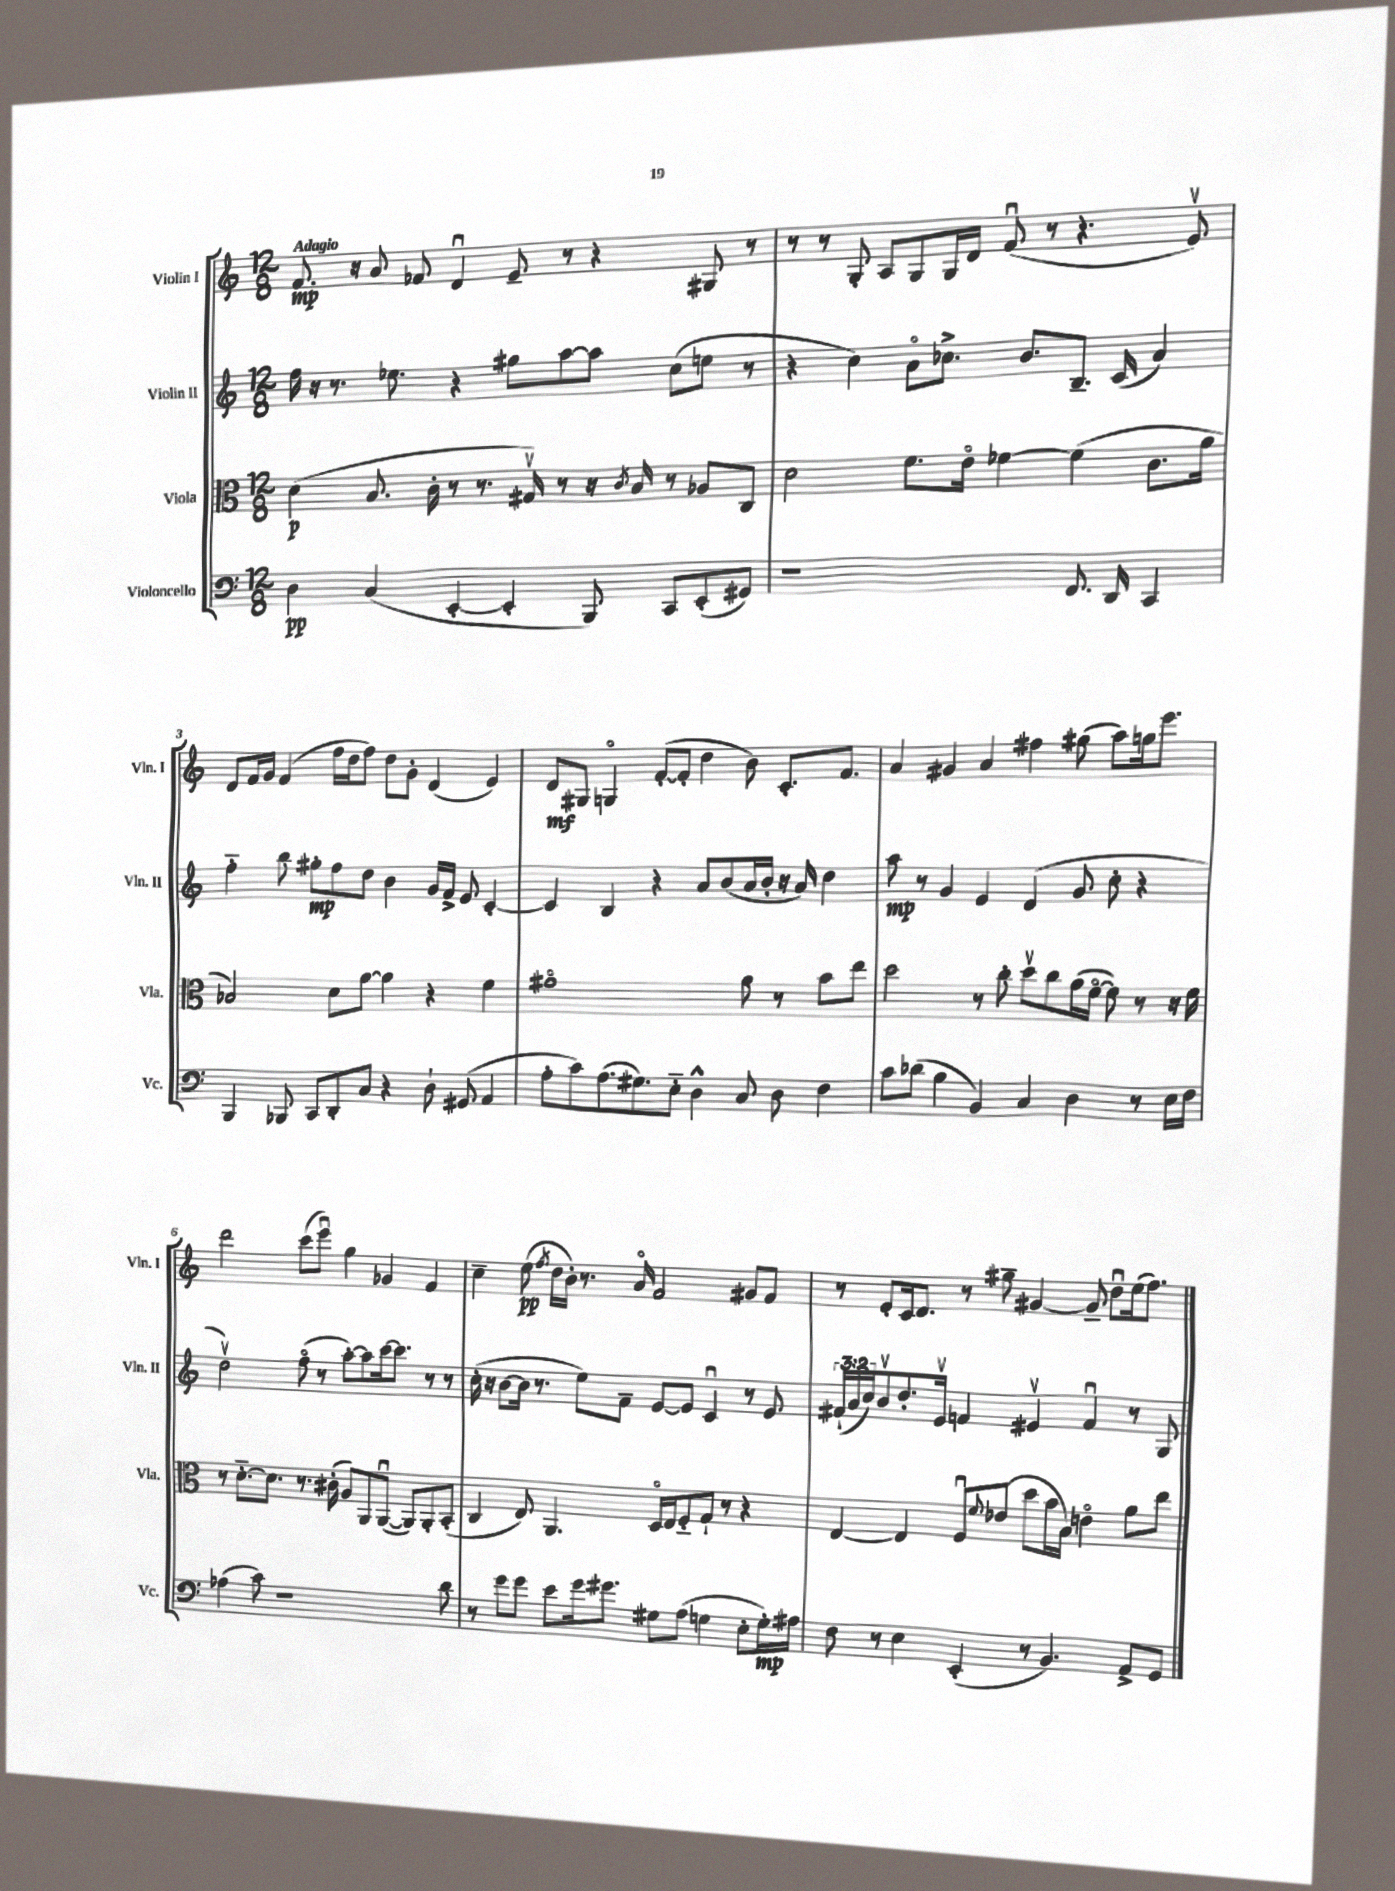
<<
\new StaffGroup <<
\new Staff = "s0" \with { instrumentName = "Violin I" shortInstrumentName = "Vln. I" } {
    \clef treble \key c \major \numericTimeSignature \time 12/8 \tempo "Adagio"
    f'8.\mp r16 a'8 fes'8 d'4\downbow e'8-- r8 r4 gis8 r8 |
    r8 r8 g8-. a8 g8 g16 d'16 f'8\downbow( r8 r4. e'8\upbow) |
    d'8 f'16 g'16 f'4( f''16 d''16 f''8) d''8 g'8-. d'4( e'4) |
    d'8\mf gis8 g4\flageolet f'8~-.( f'8-. d''4 b'8) c'8.-. f'8. |
    a'4 gis'4 a'4 fis''4 gis''8( a''8) g''16 e'''8. |
    d'''2 c'''8( e'''8\downbow) g''4 ges'4 f'4 |
    c''4-- e''8\pp( \acciaccatura { f''8 } d''16 b'16-.) r8. a'16\flageolet f'2 gis'8 f'8 |
    r8 e'8-. c'16 d'8. r8 gis''8-- gis'4~ gis'8-- d''8\downbow e''16( f''8.) \bar "|." |
}
\new Staff = "s1" \with { instrumentName = "Violin II" shortInstrumentName = "Vln. II" } {
    \clef treble \key c \major \numericTimeSignature \time 12/8 \override Staff.TupletNumber.text = #tuplet-number::calc-fraction-text
    f''16 r16 r8. ees''8. r4 gis''8 a''8~ a''8 c''8( e''8 r8 |
    r4 c''4) a'8\flageolet ces''8.-> b'8. b8.-- c'16( a'4) |
    f''4-_ b''8 gis''8-.\mp f''8 d''8 b'4 g'16 f'16-> e'8 c'4~-. |
    c'4 b4 r4 a'8 b'8( a'16 b'16-. r16 a'16) d''4 |
    a''8\mp r8 g'4 e'4 d'4( g'8 c''8-. r4 |
    d''2\upbow) f''8\flageolet( r8 a''8~-.) a''8 c'''16~ c'''8. r8 r8 |
    c''16-.( r16 b'8~ b'16 r8. e''8) f'8-- e'8~ e'8 c'4\downbow r8 e'8 |
    \tuplet 3/2 { fis'16-!( a'16 c''16) } b'8\upbow d''8.-. e'16\upbow f'4 eis'4\upbow f'4\downbow r8 g8 \bar "|." |
}
\new Staff = "s2" \with { instrumentName = "Viola" shortInstrumentName = "Vla." } {
    \clef alto \key c \major \numericTimeSignature \time 12/8
    d'4\p( b8. c'16-. r8 r8. gis16\upbow) r8 r16 \acciaccatura { c'8 } b16 r8 aes8 c8 |
    d'2 f'8. e'16\flageolet fes'4~ fes'4( c'8. a'16 |
    bes2) d'8 a'8~ a'4 r4 f'4 |
    gis'1\flageolet a'8 r8 b'8 e''8 |
    d''2 r8 c''8-. d''8\upbow c''8 a'16( f'16~\flageolet f'8) r8 r16 f'16 |
    r8 d'8.~-_ d'8. r8. cis'16-.( a8) a,8 a,8~\downbow( a,8) a,8-. b,8-.( |
    c4 e8) a,4. d16\flageolet e16 f8-_ g8-! r8 r4 |
    e4~ e4 f8\downbow \appoggiatura { f'8 } ees'8( d''8 b'16 b16) e'4\flageolet a'8 e''8 \bar "|." |
}
\new Staff = "s3" \with { instrumentName = "Violoncello" shortInstrumentName = "Vc." } {
    \clef bass \key c \major \numericTimeSignature \time 12/8
    d4\pp c4( e,4~-. e,4-. b,,8) c,8 e,8-.( gis,8) |
    r1 f,8. d,16 c,4 |
    b,,4 bes,,8 c,8 d,8-. c8 r4 d8-! gis,8( a,4 |
    a8-. c'8) a8.( gis8.) e8-_ d4-^ c8 d8 f4 |
    c'8 des'8( b4 b,4) c4 d4 r8 e16 f16 |
    aes4( c'8) r1 d'8 |
    r8 g'8 g'8 e'8 g'16 gis'8. gis8 a8( g4 e8-. g16-.\mp) ais16 |
    f8 r8 e4 e,4-.( r8 b,4.) a,8-> g,8 \bar "|." |
}
>>
>>
